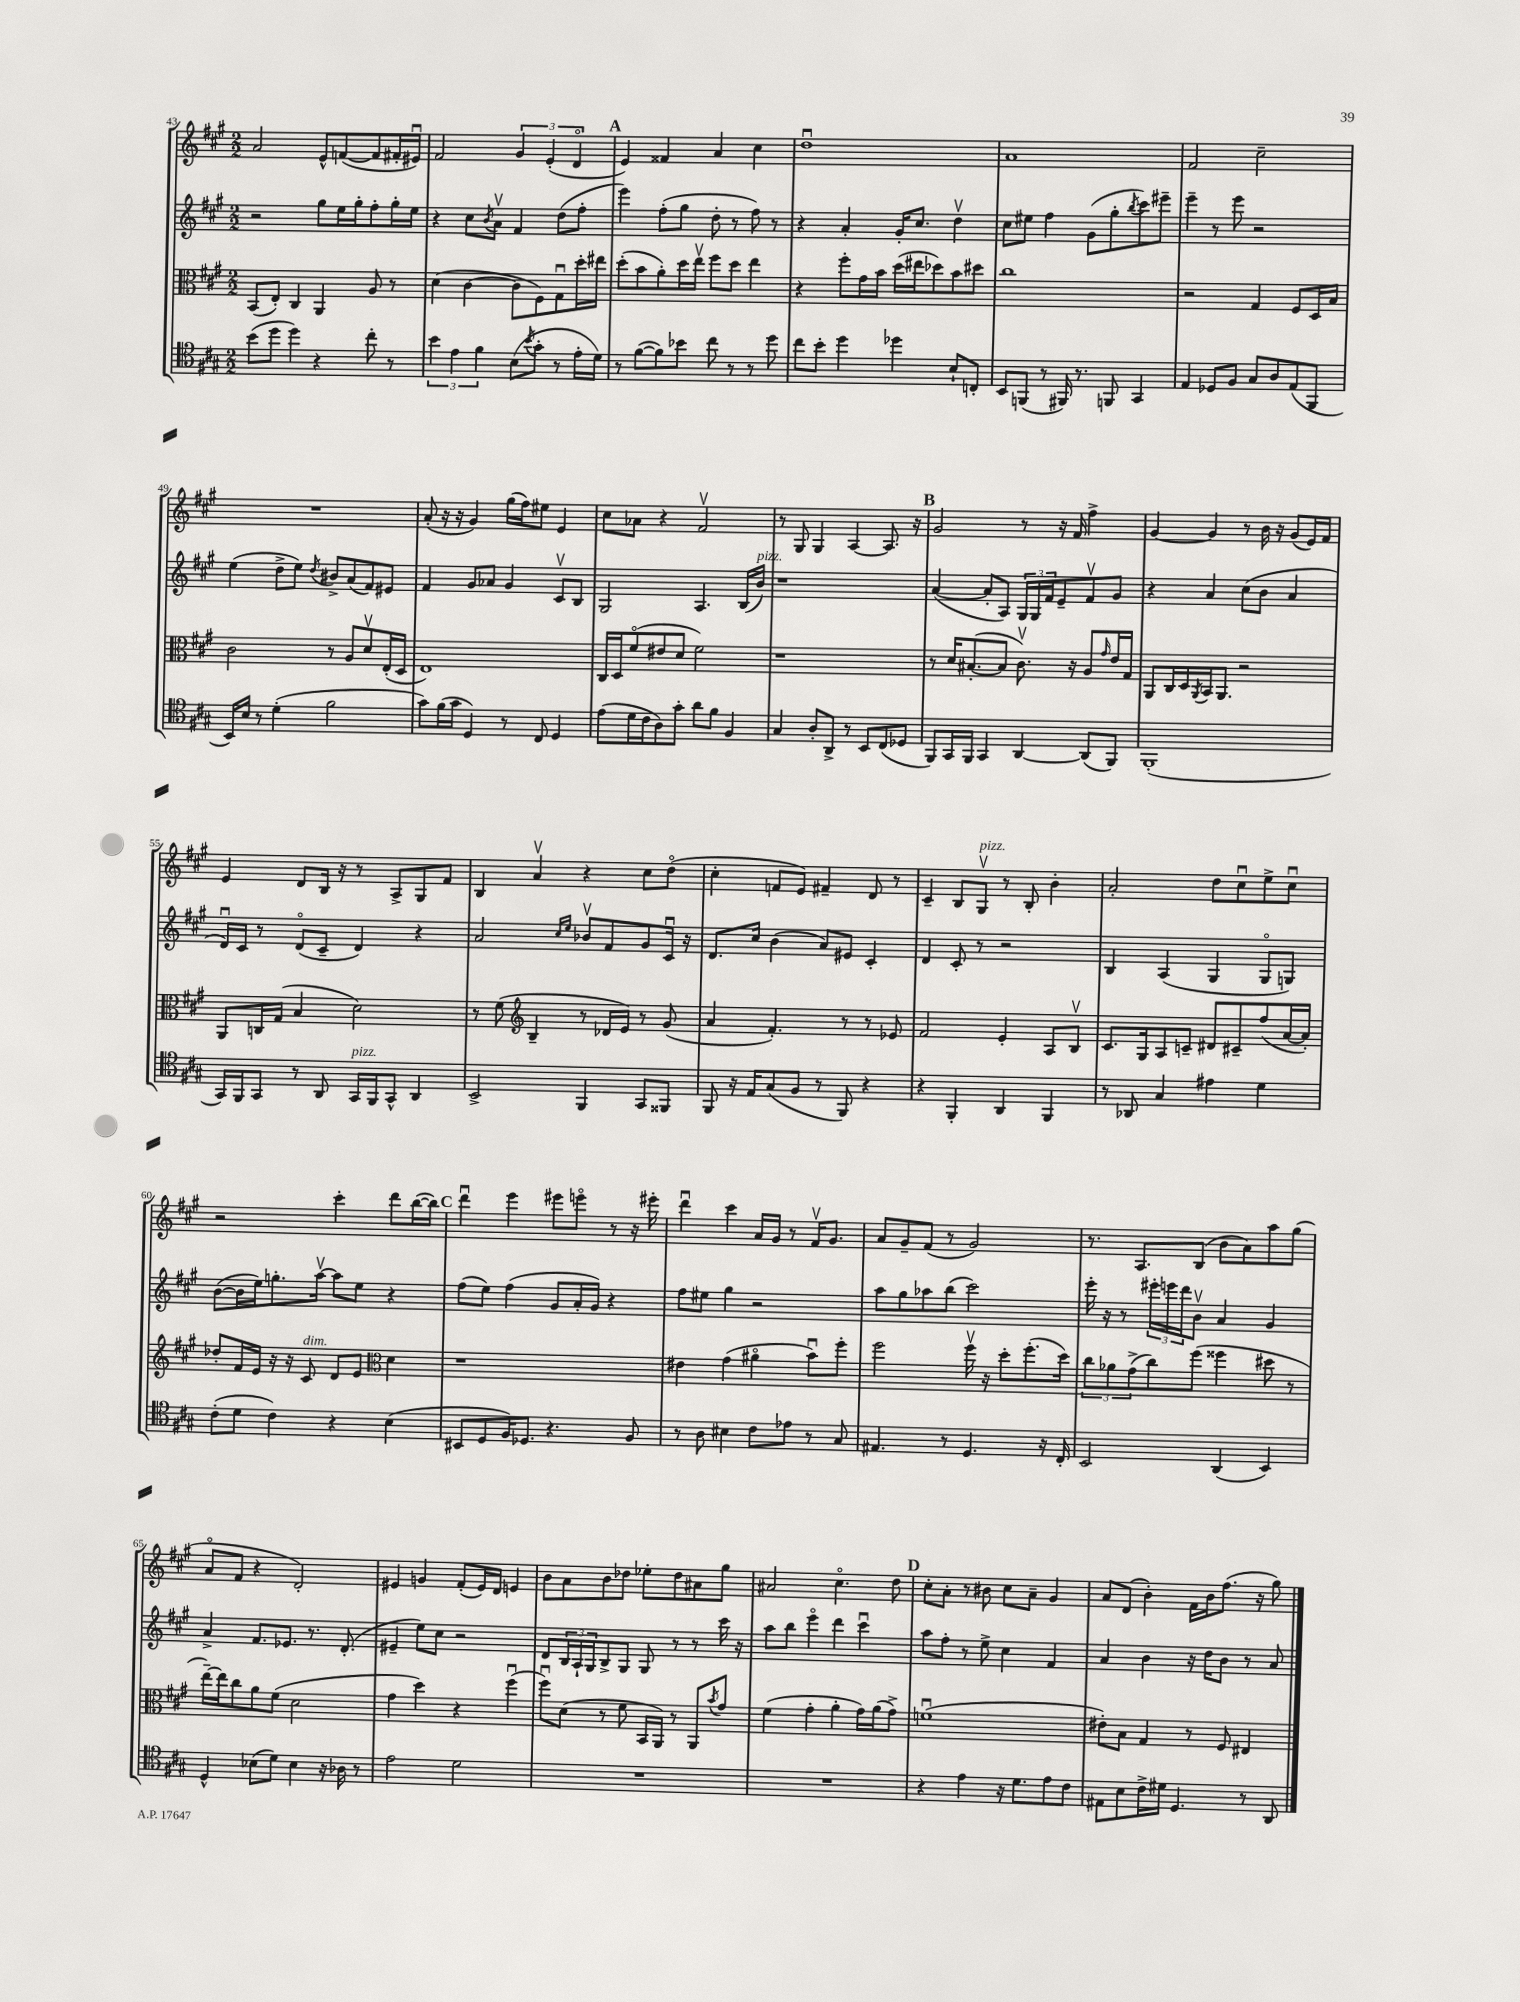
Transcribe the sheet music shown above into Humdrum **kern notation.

**kern	**kern	**kern	**kern
*part4	*part3	*part2	*part1
*staff4	*staff3	*staff2	*staff1
*clefC4	*clefC3	*clefG2	*clefG2
*k[f#c#g#]	*k[f#c#g#]	*k[f#c#g#]	*k[f#c#g#]
*M2/2	*M2/2	*M2/2	*M2/2
=43	=43	=43	=43
(8b\L	(8BB/L	2r	2a/
8dd\J	8E'/J)	.	.
4dd\)	4C#/	.	.
4r	4AA/	8gg#\L	8e^^/L
.	.	16ee\L	([8fn/
.	.	16gg#'\J	.
8cc#'\	8A/	8ff#'\	8f/]
8r	8r	16gg#'\L	16f#X'/L
.	.	16ee\JJ	16e#Xu/JJ)
=44	=44	=44	=44
6b\	(4d\	4r	2f#/
6e\	.	.	.
.	[4c#\	8cc#\L	.
6f#\	.	.	.
.	.	8qb/	.
.	.	8av\J	.
(8B\L	8c#\L]	4f#/	6g#/
8qb/	.	.	.
8g#'\J	8F#\)	.	.
.	.	.	(6e'/
8r	8G#u\	(8dd\L	.
.	.	.	6d/
16e'\LL	16dd'\L	8ff#'\J	.
16d\JJ)	16ee#X\JJ	.	.
!!LO:REH:place=s1:t=A
=45	=45	=45	=45
8r	(8dd'\L	4eee\)	4e/)
([8f#\L	8b\	.	.
8f#\])	8a'\)	(8ff#'\L	4f##X/
8b-X\J	16dd\L	8gg#\J	.
.	16eev\JJ	.	.
8cc#\	8ff#\L	8dd'\	4a/
8r	8dd\J	8r	.
8r	4ee\	8ff#\)	4cc#\
8dd\	.	8r	.
=46	=46	=46	=46
8cc#\L	4r	4r	1ddu
8b'\J	.	.	.
4dd\	8ff#'\L	4a'/	.
.	16g#\L	.	.
.	16b\JJ	.	.
4dd-X\	(16dd\LL	16g#'/KL	.
.	16ee#X\J	8.cc#/J	.
.	8dd-X\)	.	.
8B`/L	8b\	4ddv\	.
8Cn'/J	8dd#X\J	.	.
=47	=47	=47	=47
8BB/L	1cc#	8cc#\L	1a
(8FFn/J	.	8ee#X\J	.
8r	.	4ff#\	.
16FF#X/)	.	.	.
8.r	.	.	.
.	.	(8g#\L	.
8FFn/	.	8gg#'\	.
.	.	8qbb/	.
4GG#/	.	8ccc#\)	.
.	.	8eee#X~\J	.
=48	=48	=48	=48
4E/	2r	4eee~\	2f#/
8D-X/L	.	8r	.
8F#/J	.	8eee\	.
8G#/L	4G#/	2r	2cc#~\
8A/	.	.	.
(8E/	8F#/L	.	.
8FF#/J	16D/L	.	.
.	16B/JJ	.	.
!!LO:LB:g=z
=49	=49	=49	=49
16BB/LL)	2c#\	(4ee\	1r
16B/JJ	.	.	.
8r	.	.	.
(4d'\	.	8dd^\L	.
.	.	8ee\J)	.
.	.	8qdd/	.
2f#\	8r	8b#X^/L	.
.	8A/L	(8a/	.
.	8dv/	8f#/)	.
.	(16E'/L	8e#X/J	.
.	16D/JJ	.	.
=50	=50	=50	=50
8g#\L)	1E)	4f#/	(8a'/
(16f#\L	.	.	16r
16g#\JJ	.	.	16r
4D/)	.	8g#/L	4g#/)
.	.	8a-X/J	.
8r	.	4g#/	(16gg#\LL
.	.	.	16ff#\J)
8C#/	.	.	8ee#X\J
4D/	.	8c#v/L	4e/
.	.	8B/J	.
=51	=51	=51	=51
(8e\L	16C#/LL	2G#/	8cc#\L
.	16D/J	.	.
16d\L	(8f#/	.	8a-X\J
16c#\J	.	.	.
8A\)	8e#X/	.	4r
8g#'\J	8d/J	.	.
8a\L	2f#\)	4.A/	2f#v/
8f#\J	.	.	.
4F#/	.	.	.
.	.	(16B/LL	.
!	!	!LO:TX:a:i:t=pizz.	!
.	.	16b/JJ)	.
=52	=52	=52	=52
4G#/	1r	1r	8r
.	.	.	8G#/
8A'/L	.	.	4G#/
8AA^/J	.	.	.
8r	.	.	[4A/
8BB/L	.	.	.
(8C#/	.	.	8.A/]
8D-X/J	.	.	.
.	.	.	16r
!!LO:REH:place=s1:t=B
=53	=53	=53	=53
8FF#/L)	8r	([4a/	2g#/
16GG#/L	16d/KL	.	.
16FF#/JJ	([8.B#X'/	.	.
4GG#/	.	8a'/L]	.
.	8B#/J]	8A/J)	.
[4AA/	8.c#v\)	24G#/LL	8r
.	.	24G#/	.
.	.	24f#/J	.
.	.	8e~/	16r
.	16r	.	16f#/
(8AA/L]	8A/L	8f#v/	4ff#^\
.	16qqg#/	.	.
8FF#/J)	16e/L	8g#/J	.
.	16G#/JJ	.	.
=54	=54	=54	=54
(1FF#'	8AA/L	4r	[4g#/
.	16C#/L	.	.
.	16D/	.	.
.	8qAA/	.	.
.	16BB/J	4a/	4g#/]
.	8.AA/J	.	.
.	2r	(8cc#\L	8r
.	.	8b\J	16b\
.	.	.	16r
.	.	4a/	(8g#/L
.	.	.	16e/L)
.	.	.	16f#/JJ
!!LO:LB:g=z
=55	=55	=55	=55
16GG#/LL)	8AA/L	16du/LL)	4e/
16FF#/J	.	16c#/JJ	.
8GG#/J	16Cn/L	8r	.
.	(16G#/JJ	.	.
8r	4B/	(8d/L	8d/L
8AA/	.	8c#~/J	16B/Jk
.	.	.	16r
!LO:TX:a:i:t=pizz.	!	!	!
16GG#/LL	2d\)	4d/)	8r
16FF#/J	.	.	.
8GG#^^/J	.	.	8A^/L
4AA/	.	4r	8G#/
.	.	.	8f#/J
=56	=56	=56	=56
2BB^/	8r	2a/	4B/
.	(8f#\	.	.
*	*clefG2	*	*
.	4B~/	.	4av/
.	.	16qqcc#/LL	.
.	.	16qqee/JJ	.
4FF#/	8r	8b-Xv/L	4r
.	16d-X/LL	8f#/	.
.	16e/JJ)	.	.
8GG#/L	8r	8g#/	8cc#\L
8FF##X/J	(8g#/	16c#u/Jk	(8dd\J
.	.	16r	.
=57	=57	=57	=57
8FF#/	4a/	8.d/L	4cc#'\
16r	.	.	.
16E/KL	.	16cc#/Jk	.
(8G#/	4.f#'/)	(4b\	8fn/L
8F#/J	.	.	8e/J)
8r	.	8a/L)	4f#X~/
8FF#/)	8r	8e#X/J	.
4r	8r	4c#'/	8d/
.	8e-X/	.	8r
=58	=58	=58	=58
4r	2f#/	4d/	4c#~/
4FF#'/	.	8c#'/	8B/L
!	!	!	!LO:TX:a:i:t=pizz.
.	.	8r	8G#v/J
4AA/	4e'/	2r	8r
.	.	.	8B'/
4FF#/	8A/L	.	4b'\
.	8Bv/J	.	.
=59	=59	=59	=59
8r	8.c#/L	4B/	2a'/
8AA-X/	.	.	.
.	16G#/k	.	.
4G#/	8A/	(4A/	.
.	8cn~/J	.	.
4e#X\	8d#X/L	4G#/	8dd\L
.	8c#X~/	.	8cc#u\
4d\	(8ff#/	8G#/L	8ee^\
.	[16a/L	8Gn/J)	8cc#u\J
.	16a'/JJ])	.	.
!!LO:LB:g=z
=60	=60	=60	=60
(8c#'\L	8dd-X'/L	([8b\L	2r
8d\J	16f#/L	16b\L]	.
.	16e/JJ	16ee\J)	.
4c#\)	16r	8.ggn'\	.
.	16r	.	.
!	!LO:TX:a:i:t=dim.	!	!
.	8c#/	.	.
.	.	[16aav\Jk	.
4r	8d/L	8aa\L]	4ccc#'\
.	8e/J	8ee\J	.
*	*clefC3	*	*
(4B\	4d\	4r	8ddd\L
.	.	.	([16bb\L
.	.	.	16bb\JJ])
!!LO:REH:place=s1:t=C
=61	=61	=61	=61
8BB#X/L	1r	(8ff#\L	4dddu\
8D/	.	8ee\J)	.
16F#/K)	.	(4ff#\	4eee\
8.D-X/J	.	.	.
4.r	.	8g#/L	8eee#X\L
.	.	16a'/L	8eeen\J
.	.	16g#/JJ)	.
.	.	4r	8r
8F#/	.	.	16r
.	.	.	16eee#X'\
=62	=62	=62	=62
8r	4e#X\	8ff#\L	4dddu\
8A\	.	8ee#X\J	.
4B#X\	(4g#\	4gg#\	4ccc#\
8c#\L	4a#X\	2r	16a/LL
.	.	.	16g#/JJ
8e-X\J	.	.	8r
8r	8bu\L)	.	16f#v/KL
.	.	.	8.g#/J
8G#/	8ff#'\J	.	.
=63	=63	=63	=63
4.E#X/	2ff#\	8aa\L	8a/L
.	.	8gg#\	8g#~/
.	.	8aa-X\	(8f#/J
8r	.	(8bb\J	8r
4.D/	16ff#v\	2ccc#\)	2g#/)
.	16r	.	.
.	8dd'\L	.	.
.	(8.ff#'\	.	.
16r	.	.	.
16C#'/	16dd\Jk)	.	.
=64	=64	=64	=64
2BB/	12cc#\L	16eee'\	8.r
.	.	16r	.
.	12a-X\	.	.
.	.	8r	.
.	(12g#^\	.	.
.	.	.	8.A/L
.	8cc#\)	24eee#X'\LL	.
.	.	24eeen\	.
.	.	24ddd\J	.
.	(8ff#\J	8bv\J	(8B/J
(4AA/	4ff##X\	4a/	8b\L
.	.	.	8a\)
4BB/)	8dd#X\	4g#/	8aa\
.	8r	.	(8gg#\J
!!LO:LB:g=z
=65	=65	=65	=65
4D^^/	[16ee~\LL)	4a^/	8a/L
.	16ee\J]	.	.
.	8cc#\	.	8f#/J
(8B-X\L	8a\	8.f#/L	4r
8d\J)	(8f#\J	.	.
.	.	8.e-X/J	.
4B-\	2d\	.	2d'/)
.	.	8.r	.
16r	.	.	.
16A-X\	.	(8.d'/	.
8r	.	.	.
=66	=66	=66	=66
2e\	4g#\	4e#X~/	4e#X/
.	4dd\)	8ee\L)	4gn/
.	.	8cc#\J	.
2d\	4r	2r	(8f#'/L
.	.	.	16e#/L)
.	.	.	16d/JJ
.	(4ff#u\	.	4en/
=67	=67	=67	=67
1r	8ff#u\L)	8d/L	8b\L
.	(8d\J	24B/L	8a\
.	.	24A`/	.
.	.	24G#/J	.
.	8r	8B^/	8b\
.	8f#\	8G#/J	8dd-X\J
.	16BB/LL	8G#/	8ee-X'\L
.	16AA/JJ)	.	.
.	8r	8r	8dd-\
.	8AA/L	8r	8a#X\
.	8qb/	.	.
.	8g#/J	16ccc#\	8gg#\J
.	.	16r	.
=68	=68	=68	=68
1r	(4f#\	8aa\L	2a#X/
.	.	8bb\J	.
.	4g#'\	4eee\	.
.	4a'\	4ddd\	4.cc#\
.	16g#\LL)	4ccc#u\	.
.	(16a\J	.	.
.	8g#^\J)	.	8dd\
!!LO:REH:place=s1:t=D
=69	=69	=69	=69
4r	(1fnu	8aa\L	8cc#'\L
.	.	8ff#'\J	8a'\J
4e\	.	8r	8r
.	.	8ee^\	8b#X\
16r	.	4cc#\	8cc#\L
8.d\L	.	.	.
.	.	.	8a~\J
8e\	.	4f#/	4g#/
8c#\J	.	.	.
=70	=70	=70	=70
8E#X\L	8e#X'\L)	4a/	8a/L
8B\	8B\J	.	(8d/J
16c#^\L	4G#/	4b\	4b'\)
16d#X\JJ	.	.	.
4.D/	.	.	.
.	8r	16r	16f#\LL
.	.	16dd\KL	16b\J
.	8F#/	8b\J	(8.ff#\J
8r	4E#X/	8r	.
.	.	.	16r
8AA/	.	8a/	8gg#\)
==	==	==	==
*-	*-	*-	*-
